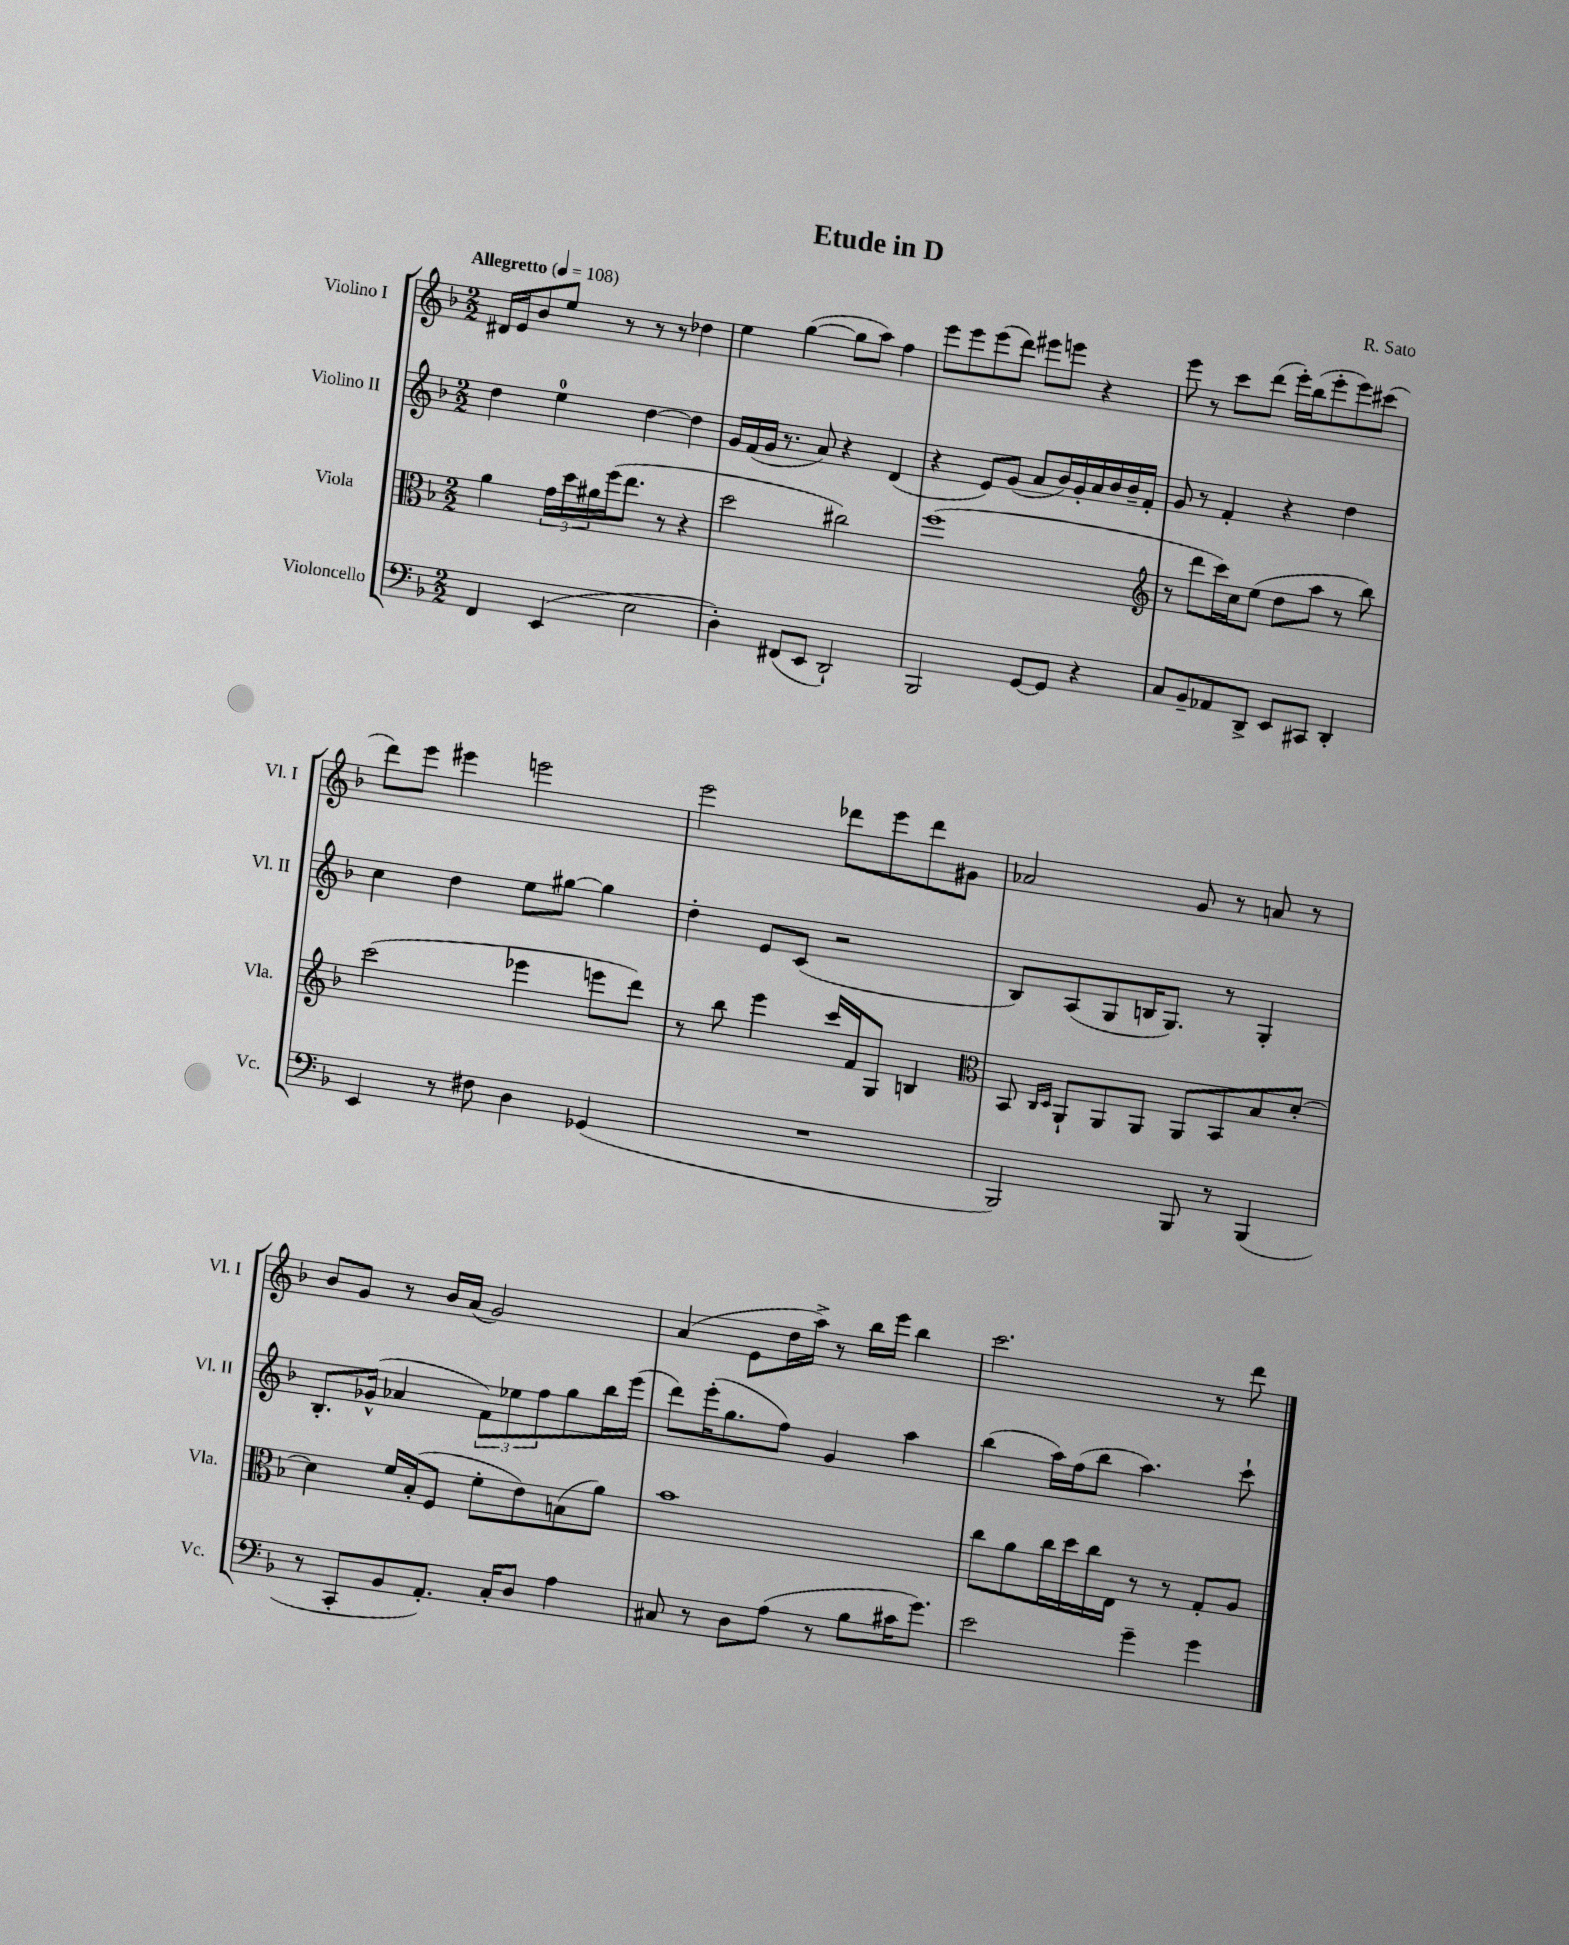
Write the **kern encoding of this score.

**kern	**kern	**kern	**kern
*part4	*part3	*part2	*part1
*staff4	*staff3	*staff2	*staff1
*I"Violoncello	*I"Viola	*I"Violino II	*I"Violino I
*I'Vc.	*I'Vla.	*I'Vl. II	*I'Vl. I
*clefF4	*clefC3	*clefG2	*clefG2
*k[b-]	*k[b-]	*k[b-]	*k[b-]
*M2/2	*M2/2	*M2/2	*M2/2
*MM108	*MM108	*MM108	*MM108
=1	=1	=1	=1
!	!	!	!LO:TX:a:B:t=Allegretto
4FF/	4a\	4dd\	16d#X/LL
.	.	.	16e/J
.	.	.	8b-/
(4EE/	24g\LL	4ee\	8ee/J
.	24dd\	.	.
.	24a#X\	.	.
.	(16ff\J	.	8r
.	8.ee\J	.	.
2E\	.	[4dd\	8r
.	8r	.	8r
.	4r	4dd\]	4dd-X\
=2	=2	=2	=2
4D'\)	2dd\	16g/LL	4ee\
.	.	(16f/	.
.	.	16g/JJ	.
.	.	8.r	.
(8FF#X/L	.	.	([4gg\
8EE/J	.	8a/)	.
2DD`/)	2cc#X\)	4r	8gg\L]
.	.	.	8aa\J)
.	.	(4d/	4ff\
=3	=3	=3	=3
2BBB-/	(1ff	4r	8eee\L
.	.	.	8eee\
.	.	8e/L)	(8eee\
.	.	(8g/J	8ddd\J)
[8GG/L	.	8a/L	8eee#X\L
8GG/J]	.	16b-/L)	8eeen\J
.	.	16g'/	.
4r	.	16a/	4r
.	.	16b-/	.
.	.	16b-~/	.
.	.	16f'/JJ	.
=4	=4	=4	=4
*	*clefG2	*	*
8C/L	8r	8g/	8eee\
8BB-~/	8ddd\L	8r	8r
8AA-X/	16ccc\L)	4f'/	8ccc\L
.	16cc\J	.	.
8DD^/J	(8ee\J	.	(8ddd\J
8EE/L	8dd\L	4r	16eee'\LL)
.	.	.	(16bb-\J
8CC#X/J	8aa\J	.	8eee'\
4DD'/	8r	4dd\	8eee\)
.	8bb-\)	.	(8ccc#X\J
!!LO:LB:g=z
=5	=5	=5	=5
4EE/	(2ccc\	4cc\	8ddd\L)
.	.	.	8eee\J
8r	.	4dd\	4eee#X\
8F#X\	.	.	.
4D\	4eee-X\	8ee\L	2eeen\
.	.	[8gg#X\J	.
(4GG-X/	8eeen\L	4gg#\]	.
.	8ddd\J)	.	.
=6	=6	=6	=6
1r	8r	4dd'\	2eee\
.	8bb-\	.	.
.	4eee\	8e/L	.
.	.	(8c/J	.
.	16ccc/LL	2r	8ddd-X\L
.	16f/J	.	.
.	8G/J	.	8eee\
.	4Bn/	.	8ddd-\
.	.	.	8g#X\J
=7	=7	=7	=7
*	*clefC3	*	*
2BBB-/)	8BB-/	8B-/L)	2a-X/
.	16qqC/LL	.	.
.	16qqD/JJ	.	.
.	8AA`/L	(8A/	.
.	8AA/	8G/	.
.	8AA/J	16Bn/K	.
.	.	8.G/J)	.
8BBB-/	8AA/L	.	8g/
8r	8BB-/	8r	8r
(4BBB-/	8B-/	4G'/	8an/
.	[8d'/J	.	8r
!!LO:LB:g=z
=8	=8	=8	=8
8r	4d\]	8.B-'/L	8b-/L
8CC'/L	.	.	8g/J
.	.	(16g-X^^/Jk	.
8BB-/	16f/LL	4a-X/	8r
.	(16B-'/J	.	.
8.AA'/J)	8F/J	.	16b-/LL
.	.	.	(16a/JJ
.	8f'\L	12f\L)	2g/)
16C'/KL	.	.	.
.	.	12ee-X\	.
8D/J	8e\)	.	.
.	.	12ff\	.
4A\	(8Bn\	8gg\	.
.	8a\J)	16bb-\L	.
.	.	(16eee\JJ	.
=9	=9	=9	=9
8C#X/	1b-	8ddd\L)	(4a/
8r	.	(16eee'\K	.
.	.	8.gg\	.
8D\L	.	.	8e\L
(8A\J	.	8ff\J)	16dd\L
.	.	.	16aa^\JJ)
8r	.	4g/	8r
8B-\L	.	.	16bb-\LL
.	.	.	16eee\JJ
16c#X\K	.	4aa\	4bb-\
8.g\J)	.	.	.
=10	=10	=10	=10
2e\	8cc\L	(4bb-\	2.ccc\
.	8a\	.	.
.	16cc\L	16aa\LL)	.
.	16dd\	(16ff\J	.
.	16cc\	8bb-\J	.
.	16E\JJ	.	.
4g~\	8r	4.aa\)	.
.	8r	.	.
4g\	8G'/L	.	8r
.	8A/J	8ccc`\	8ddd\
==	==	==	==
*-	*-	*-	*-
